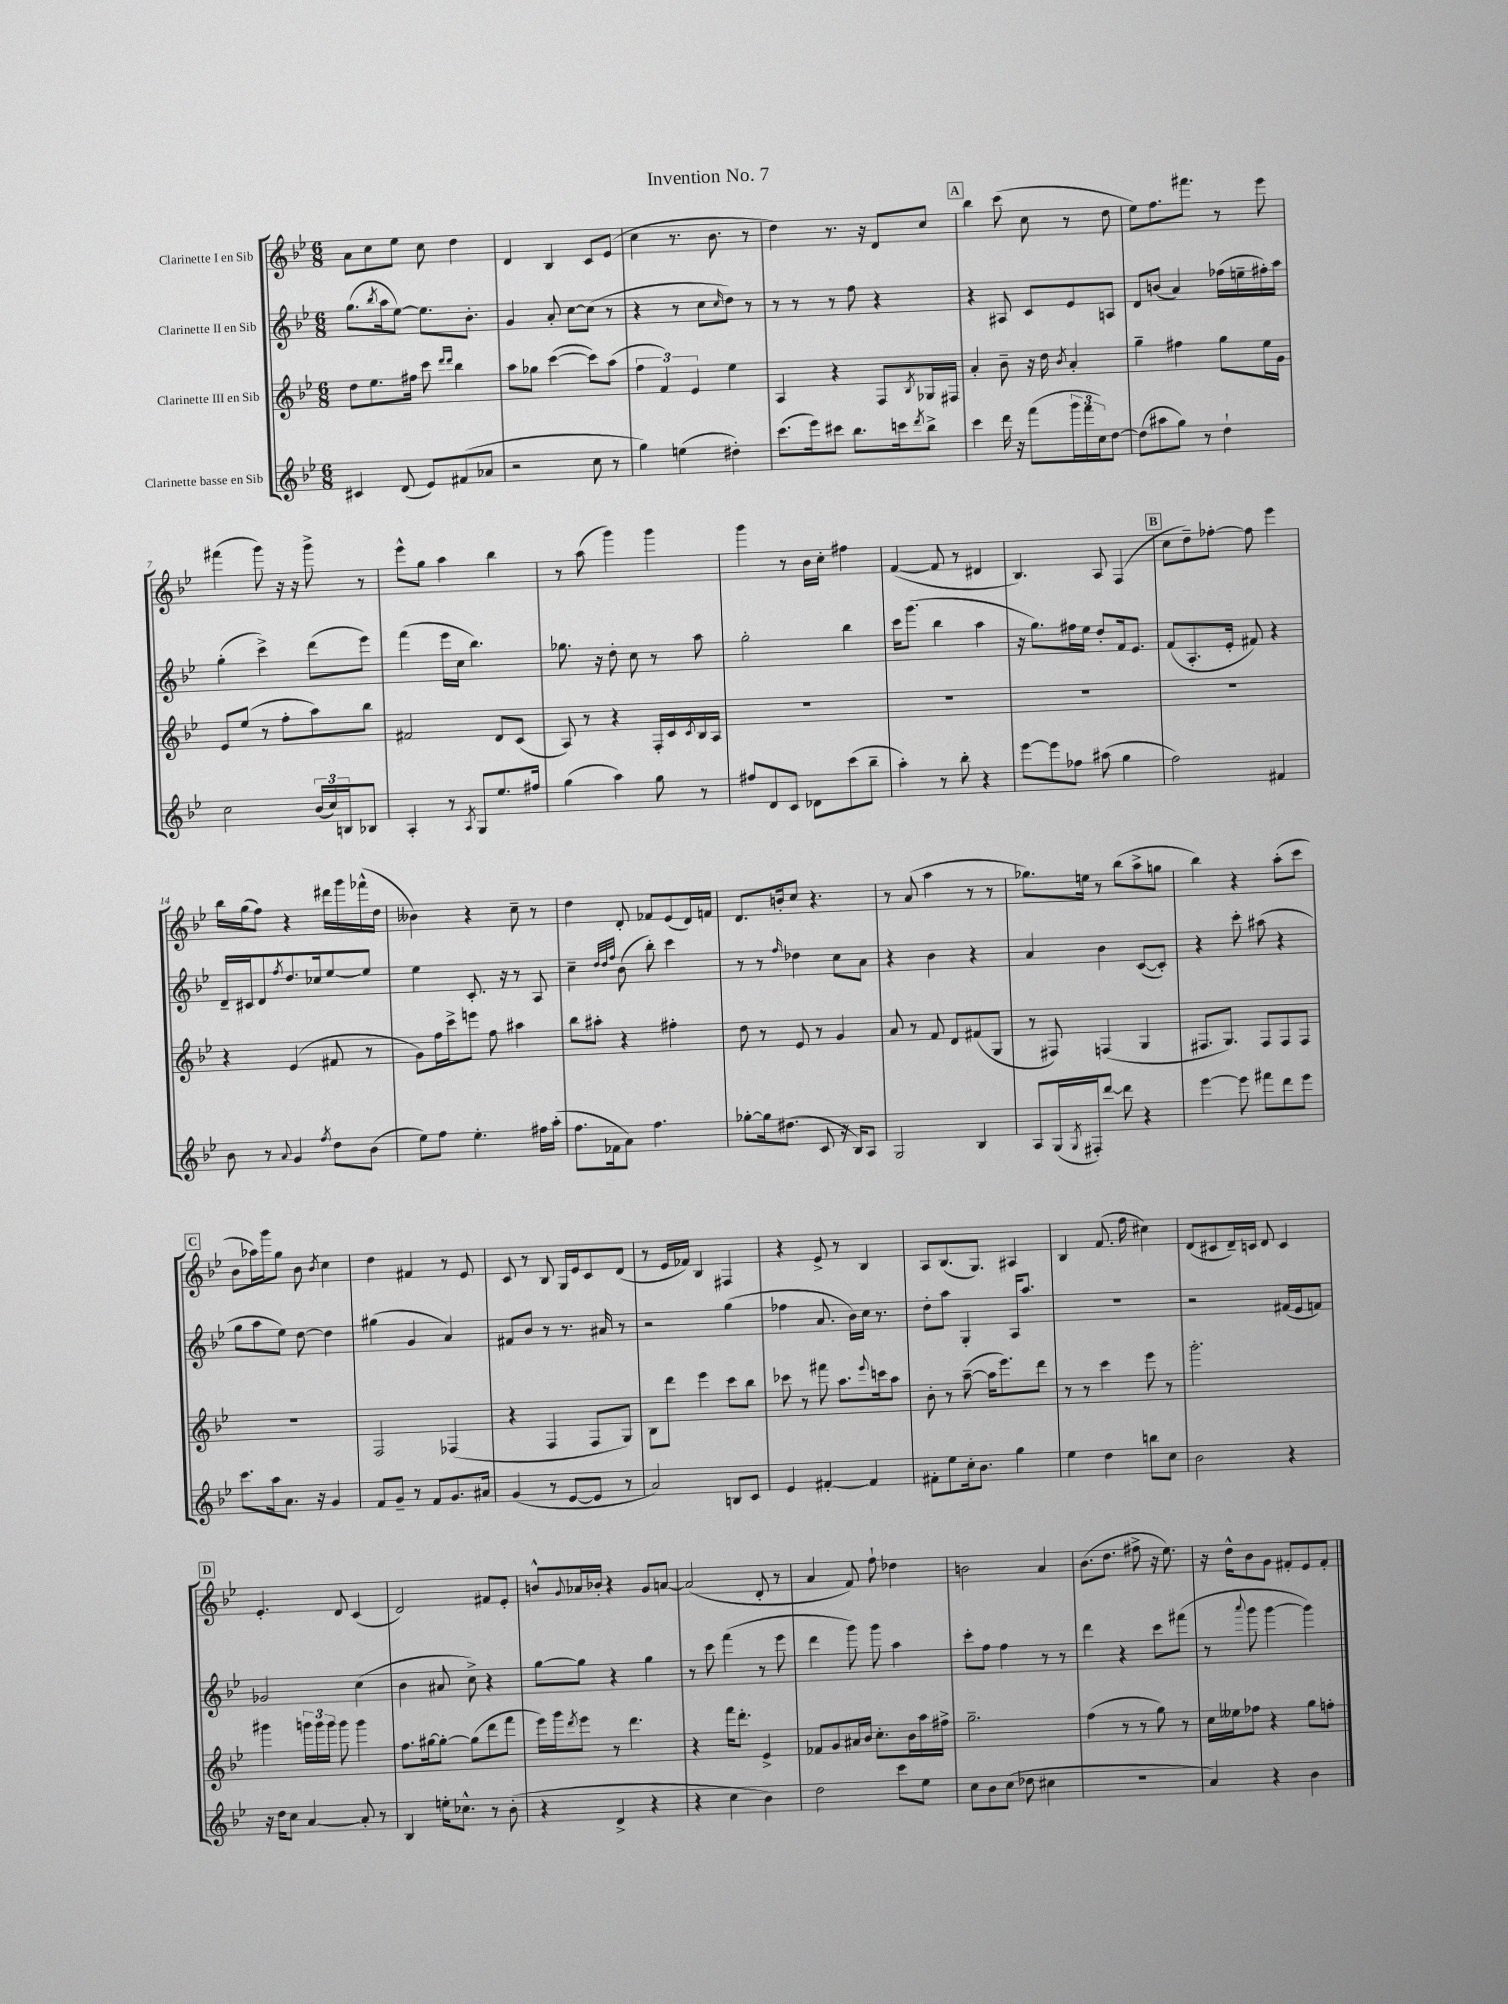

**kern	**kern	**kern	**kern
*staff4	*staff3	*staff2	*staff1
*clefG2	*clefG2	*clefG2	*clefG2
*k[b-e-]	*k[b-e-]	*k[b-e-]	*k[b-e-]
*M6/8	*M6/8	*M6/8	*M6/8
4c#/	8dd\L	(8.gg\L	8a\L
.	8.ee-\	.	8cc\
.	.	8qbb-/	.
.	.	16aa\k	.
(8d/	.	[8ee-\J)	8ee-\J
.	16ff#\Jk	.	.
8e-/L)	8ccc\	8.ee-\]L	8cc\
.	16qqddd/LL	.	.
.	16qqddd/JJ	.	.
(8f#/	4bb-\	.	4dd\
.	.	8.b-'\J	.
8a-/J	.	.	.
=	=	=	=
2r	8aa\L	4g/	4d/
.	8gg-\J	.	.
.	([4ccc\	8a'/	4B-/
.	.	[8cc\L	.
8cc\	8ccc\]L)	(8cc\]J	8c/L
8r	(8aa\J	8r	(8e-/J
=	=	=	=
4gg\)	6ff\	4r	4cc\
.	6f/)	.	.
(4ee\	.	8r	8.r
.	6e-/	.	.
.	.	8cc\L	.
.	.	.	8.b-\
.	.	16qqcc/	.
4dd#'\)	4ee-\	8dd\J)	.
.	.	8r	8r
=	=	=	=
(8.ccc\L	4A/	8r	4dd\)
.	.	8r	.
16eee-\k)	.	.	.
8ccc#\J	4r	8r	8.r
8.bb-\L	.	8ff\	.
.	.	.	16r
.	8F/L	4r	8d/L
16ccc\k	.	.	.
8qddd/	8qB-/	.	.
8bb-^\J	16G-/L	.	8cc/J
.	16F#/JJ	.	.
=	=	=	=
4ccc\	4a'/	4r	4bb-\
16ddd\	8b-~\	8A#/	(8ccc\
16r	.	.	.
(8fff\L	16r	8c/L	8cc\
.	16dd\	.	.
.	8qb-/	.	.
24ggg\L	4a'/	8e-/	8r
24fff\	.	.	.
24cc\J)	.	.	.
[8dd\J	.	8A/J	8dd\
=	=	=	=
(8dd\]L	4gg~\	8d/L	8ee-\L)
8aa#\	.	(8b/J	8.ff\
8gg\J)	4ff#\	4a/)	.
.	.	.	8.fff#\J
8r	.	.	.
4dd`\	8gg\L	(16ff-\LL	8r
.	.	16ee~\	.
.	16ee-\L	16ff#'\)	8eee-\
.	16g\JJ	16aa\JJ	.
=	=	=	=
2cc\	8e-/L	(4gg'\	(4fff#\
.	(8ee-/J	.	.
.	8r	4ccc^\)	8ggg\)
.	8ff'\L	.	16r
.	.	.	16r
(24b-/LL	8aa\)	(8ddd\L	8ggg^\
24cc/)	.	.	.
24B/J	.	.	.
8B-/J	8bb-\J	8eee-\J)	8r
=	=	=	=
4A'/	2f#/	(4fff\	8eee-^^\L
.	.	.	8gg\J
8r	.	16eee-\LL	4aa\
.	.	16cc\JJ	.
8qA/	.	.	.
8G/L	.	4.bb-\)	.
8.ee-/	8d/L	.	4bb-\
.	(8c/J	.	.
16ff#/Jk	.	.	.
=	=	=	=
(4gg\	8A/)	8.gg-\	8r
.	8r	.	(8aa\
.	.	16r	.
4aa\)	4r	8dd'\	4ggg\)
.	.	8cc\	.
8gg\	16F'/LL	8r	4ggg\
.	16c/	.	.
.	8qc/	.	.
8r	16B-/	8aa\	.
.	16A/JJ	.	.
=	=	=	=
8ff#/L	2.r	2gg'\	4ggg\
8d/	.	.	.
8c/J	.	.	8r
8d-\L	.	.	16b-\LL
.	.	.	16cc'\JJ
(8ccc\	.	4bb-\	4ff#\
8bb-~\J	.	.	.
=	=	=	=
4aa'\)	2.r	16ccc\LK	([4f/
.	.	(8.ggg\J	.
8r	.	4bb-\	8f/]
8bb-'\	.	.	8r
4r	.	4aa\	4d#/
=	=	=	=
[8eee-\L	2.r	16r	4.B-/)
.	.	8.gg\L)	.
8eee-\]	.	.	.
8ff-\J	.	16ff#\L	.
.	.	16ee-\JJ	.
(8aa#\	.	8dd'/L	8A/
4gg\	.	16f/k	(4F/
.	.	8.e-/J	.
=	=	=	=
2ff\)	2.r	(8f/L	8cc\L
.	.	8.A'/	8dd~\)
.	.	.	[8ff-'\J
.	.	16e-'/Jk	.
.	.	8f#/)	8ff-\]
4f#/	.	4r	4eee-\
=	=	=	=
8b-\	4r	16d~/LL	16bb-\LL
.	.	16c#/J	(16gg\J
8r	.	8d/	8ff\J)
8qqa/	.	8qff/	.
4g/	(4e-/	8.dd/	4r
.	.	16cc-/k	.
8qff/	.	.	.
8dd\L	8f#/	[8ee-/	16ddd#\LL
.	.	.	16ggg\
(8b-\J	8r	8ee-/]J	(16fff-^^\
.	.	.	16dd\JJ
=	=	=	=
8ee-\L)	8g\L)	4ee-\	4b--\)
8ff\J	16ff\L	.	.
.	16ccc^\J	.	.
4.ee-'\	8eee\J	8.c'/	4r
.	8ff\	.	.
.	.	16r	.
.	4aa#\	8r	8cc~\
16ff#\LL	.	8A/	8r
(16aa'\JJ	.	.	.
=	=	=	=
8.ff\L	8bb-\L	4cc~\	4dd\
.	8aa#'\J	.	.
16f-\k	.	.	.
.	.	32qqdd/LLL	.
.	.	32qqdd/	.
.	.	32qqff/JJJ	.
8a\J)	4r	(8b-\	8d'/
4.ff\	.	8bb-'\)	8f-/L
.	4ff#'\	4ccc\	(8e-/
.	.	.	16d/L)
.	.	.	16f/JJ
=	=	=	=
[8gg-'\L	8dd\	8r	8.d/L
16gg-\]k	8r	8r	.
(8.dd#\J	.	.	16b'/k
.	.	16qqff/	.
.	8e-/	4dd-\	8cc/J
8c/	8r	.	4.r
16r	4g/	8cc\L	.
16B-/LK)	.	.	.
8A/J	.	8a\J	.
=	=	=	=
2G/	8a/	4r	8r
.	8r	.	(8a/
.	8f/	4b-\	4aa\
.	8d/L	.	.
4B-/	(8f#/	4r	8r
.	8G/J	.	8r
=	=	=	=
8A/L	8r	4a/	8.gg-\L)
(16G/L	8F#/)	.	.
8qG/	.	.	.
16F#'/J)	.	.	16ee\Jk
[8ddd/J	(4F/	4b-\	8r
8ddd\]	.	.	(8bb-\L
4r	4G/	([8c/L	8aa^\
.	.	8c'/]J)	8gg\J
=	=	=	=
[4eee-\	8.F#/L	4r	4bb-\)
.	8.G/J)	.	.
8eee-\]	.	8ccc'\	4r
8fff#\L	8F#/L	(8aa#\	.
8ddd\	8F#/	4r	(8aa'\L
8eee-\J	8F#/J	.	8ccc\J
=	=	=	=
8.ccc\L	2.r	8gg\L	8b-\L
.	.	8aa\	16aa-\L)
16aa\k	.	.	16ggg\J
8.a\J	.	8ee-\J)	8gg\J
.	.	[8dd\	8b-\
16r	.	.	.
.	.	.	8qb-/
4g/	.	4dd\]	4cc\
=	=	=	=
8f/L	2F/	(4gg#\	4dd\
8g~/J	.	.	.
8r	.	4g/	4f#/
8f/L	.	.	.
8.g/	(4F-/	4a/)	8r
.	.	.	8e-/
16a#/Jk	.	.	.
=	=	=	=
(4g/	4r	8f#/L	8c/
.	.	8b-/J	8r
8r	4F/	8r	8B-/
[8e-/L	.	8.r	16G/LL
.	.	.	16e-/J
8e-/]J	8F/L	.	8c/
.	.	16a#/	.
8r	8G/J)	8r	(8d/J
=	=	=	=
2a/)	8B-\L	2r	8r
.	8ddd\J	.	16e-/LL
.	.	.	16f-/JJ)
.	4eee-\	.	4B-/
8B/L	8ccc\L	(4gg\	4F#/
8c/J	8bb-\J	.	.
=	=	=	=
4e-/	8ccc-\	4ff-\	4r
.	8r	.	.
[4f#'/	8fff#\	8.a/	8e-^/
.	8.aa\L	.	8r
.	.	16b-\LL)	.
4f#/]	.	16cc\JJ	4B-/
.	8qqeee-/	.	.
.	16ccc\k	8.r	.
.	8aa\J	.	.
=	=	=	=
8f#'\L	8b-'\	8dd'\L	8A/L
8ee-\	8r	8aa\J	(8.B-/
16cc'\k	([8aa~\	4G'/	.
8.b-\J	.	.	8.G/J)
.	16aa\]LK	.	.
.	8.eee-\)	.	.
4gg\	.	16A/LK	4A#/
.	.	8.aa/J	.
.	8ddd\J	.	.
=	=	=	=
4ee-\	8r	2.r	4B-/
.	8r	.	.
4dd\	4ccc\	.	(8.f/
.	.	.	16ff\
8bb\L	8eee-\	.	4cc#\)
8cc\J	8r	.	.
=	=	=	=
2b-\	2.ggg'\	2r	(8d/L
.	.	.	8c#/
.	.	.	16d~/L)
.	.	.	16c/JJ
.	.	.	8d/
4r	.	(16f#/LL	4c/
.	.	16e-/J	.
.	.	8f/J)	.
=	=	=	=
16r	4ggg#\	2g-/	4.e-'/
16dd\LK	.	.	.
8cc\J	.	.	.
[4a/	24ggg\LL	.	.
.	24ggg\	.	.
.	24ggg\JJ	.	.
.	8ggg\	.	8d/
8a'/]	4ggg\	(4cc\	(4c/
8r	.	.	.
=	=	=	=
4B-/	8.ff\L	4b-\	2d/)
.	[16gg#\k	.	.
16ee'\LK	8gg#'\_J	8a#/	.
8.cc-^^\J	.	.	.
.	(8gg#\]L	8cc^\)	.
8r	8ddd\	4r	8f#/L
(8b-'\	8fff\J	.	8e-'/J
=	=	=	=
4r	16eee-\LL)	[8gg\L	8b^^/L
.	16ggg\J	.	.
.	8qddd/	.	8qqg/
.	8eee-\J	8gg\]J	16a-/L
.	.	.	16b-'/JJ
4d^/	8r	4r	4r
.	4.ddd\	.	.
4r	.	4gg\	8g/L
.	.	.	[8a/J
=	=	=	=
4r	4r	8r	(2a/]
.	.	8ccc\	.
4cc\	16fff\LK	(4fff\	.
.	8.ddd'\J	.	.
4b-\)	4e-^/	8r	8d'/
.	.	8eee-\	8r
=	=	=	=
2dd\	8f-/L	4ddd\	4a/
.	8g/	.	.
.	16a#/L	8ggg\)	8f/)
.	16b-/JJ	.	.
.	8.cc'\L	8ggg\	8ff`\
8ccc\L	.	4aa\	4dd-\
.	16b-\L	.	.
8ee-\J	16aa\	.	.
.	16ff#^\JJ	.	.
=	=	=	=
8cc\L	2.gg~\	8ccc'\L	2b\
8b-\	.	8ff\J	.
(8cc\J	.	4ff\	.
8dd-\	.	.	.
4cc#\	.	8r	4a/
.	.	8r	.
=	=	=	=
2.r	(4ff\	4ddd\	(8.b-\L
.	.	.	8.dd\J
.	8r	4r	.
.	8r	.	8ff#^\
.	8gg\)	8ccc\L	16r
.	.	.	8.ee-\)
.	8r	(8fff#\J	.
=	=	=	=
4a/)	16cc\LL	8r	16r
.	16ee--\J	.	16dd^^\LK
.	.	8qqaaa/	.
.	8ff-\J	8ggg\	8b-\
4r	4r	[4ggg\	8g\J
.	.	.	8f#'/L
4b-\	8gg\L	4ggg\])	8e-/
.	8ff'\J	.	8f#'/J
==	==	==	==
*-	*-	*-	*-
